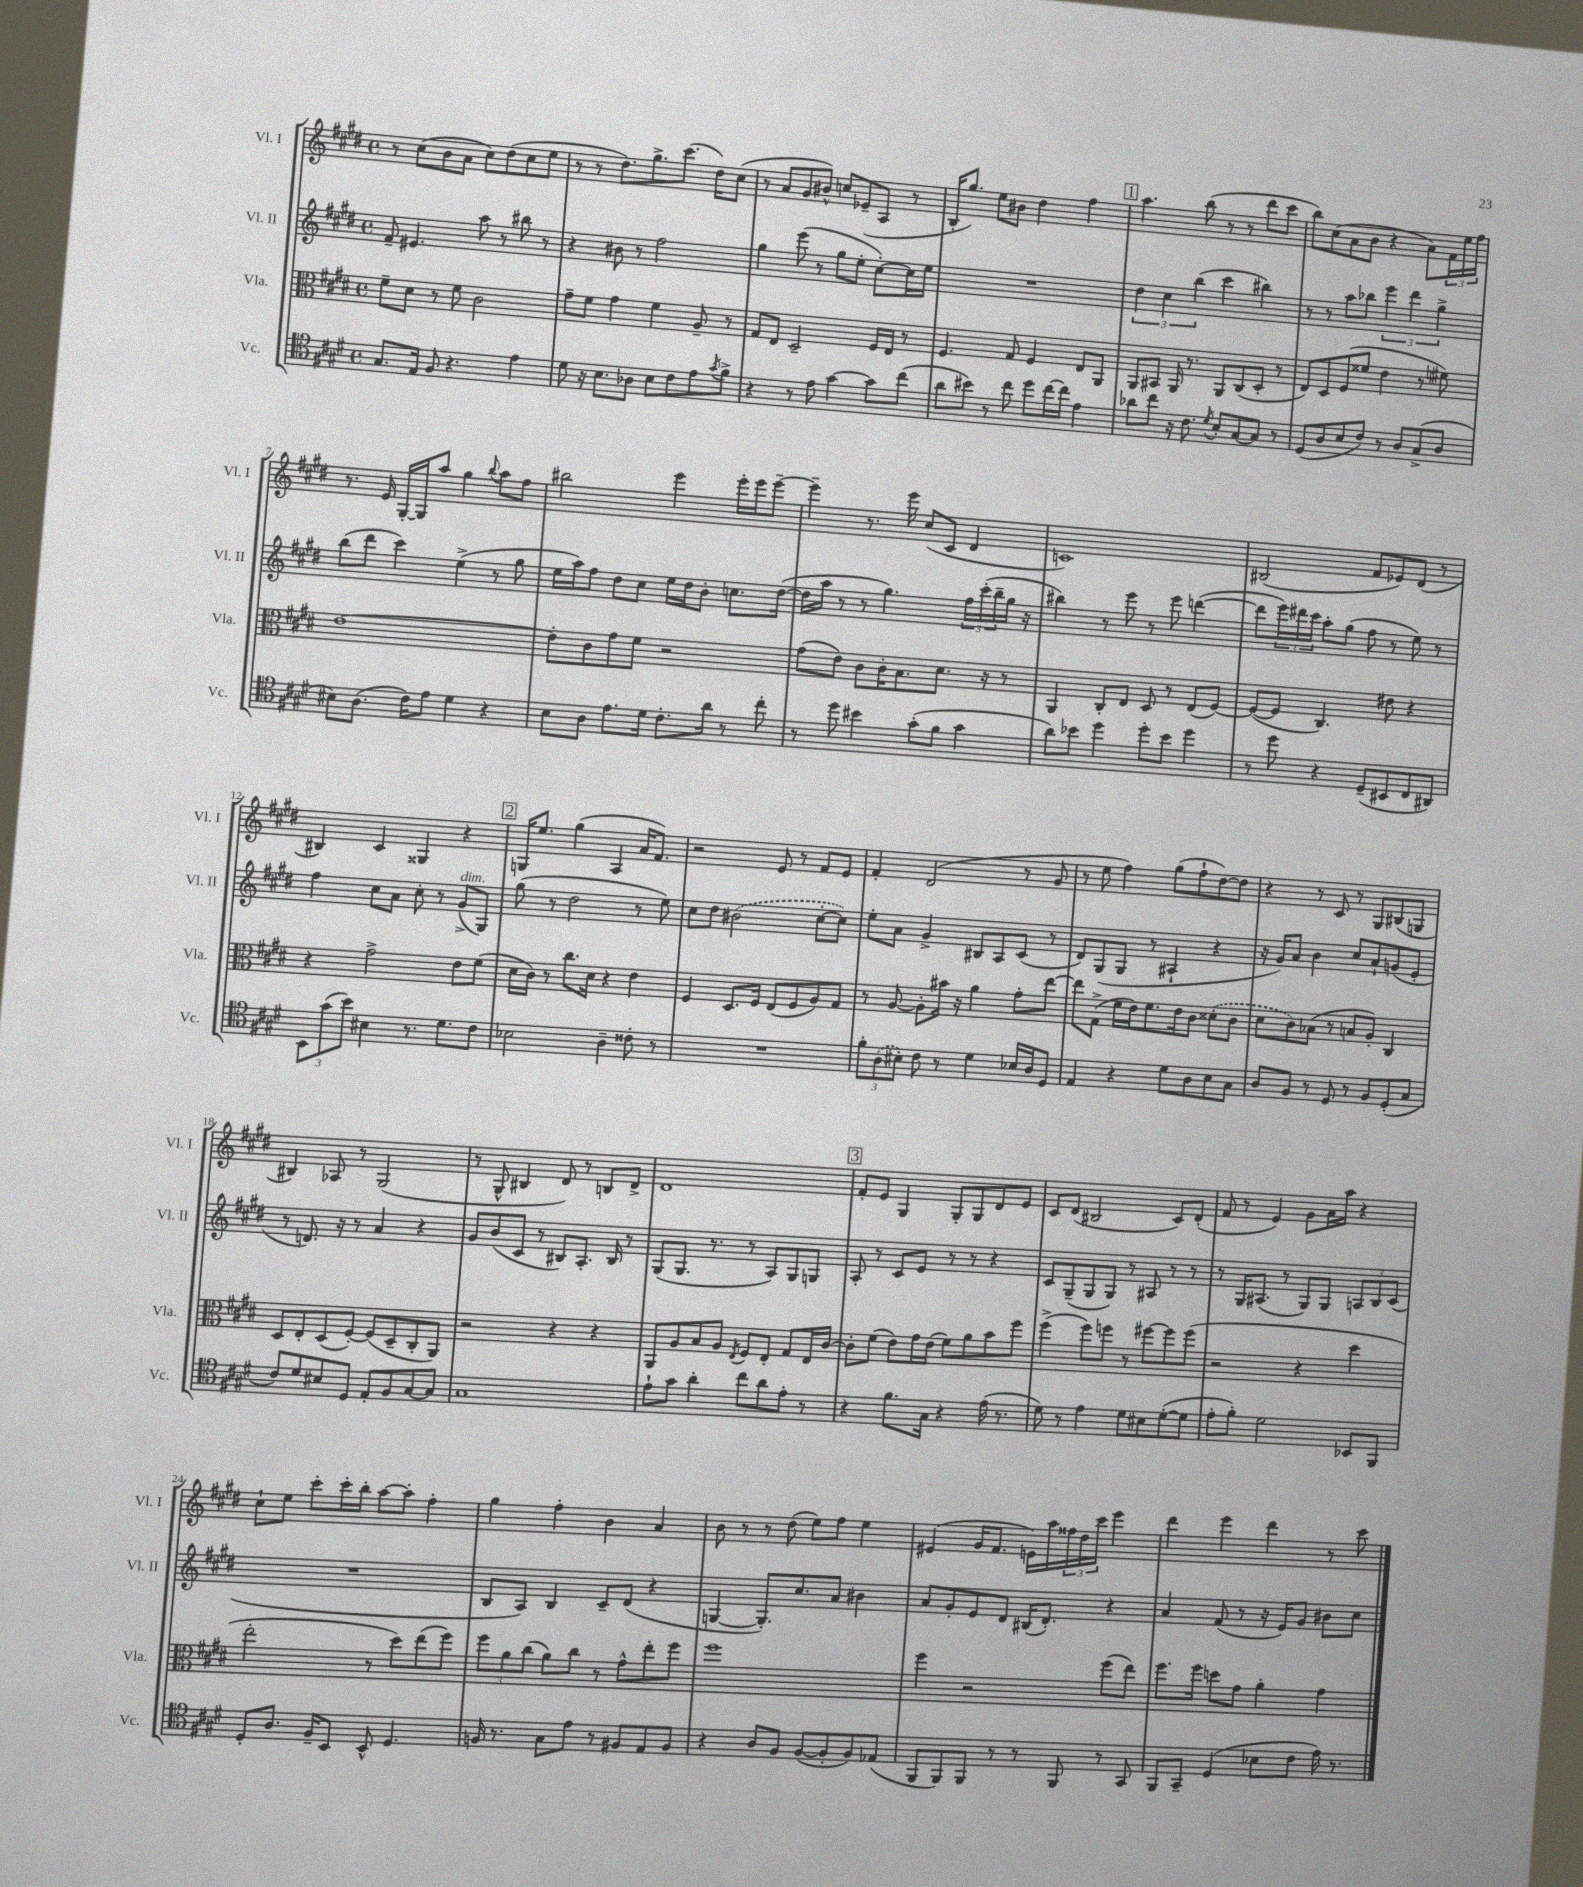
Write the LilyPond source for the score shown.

<<
\new StaffGroup <<
\new Staff = "s0" \with { instrumentName = "Vl. I" shortInstrumentName = "Vl. I" } {
    \clef treble \key e \major \defaultTimeSignature \time 4/4
    r8 cis''8( b'8 a'8 cis''8) dis''8( cis''8 e''8 |
    r8 r8 dis''8.) gis''8.-> cis'''8.( dis''16) cis''8( |
    r8 a'8 gis'8 bis'8-^) c''8 ees'8--( a8 r8 |
    b16-. gis''8.) e''8 bis'8 dis''4 fis''4 |
    \mark \markup { \box "1" } a''4. b''8( r8 r8 dis'''8 cis'''8 |
    b''8) cis''8( a'8 b'8 r4 a'8) \tuplet 3/2 { fis'16 e''16 fis''16 } |
    r8. e'16 gis16~-. gis16 a''8 gis''4 \appoggiatura { b''8 } a''8 fis''8 |
    bis''2 e'''4 e'''16-. e'''16 e'''8~-- |
    e'''4-- r8. e'''16 cis''8( cis'8 dis'4 |
    c'1) |
    bis2( fis'8 ees'8) dis'8( r8 |
    bis4) cis'4 gisis4 r4 |
    \mark \markup { \box "2" } g16 e''8. gis''4( a4 a'16 fis'8.) |
    r2 e'8 r8 fis'8 e'8 |
    fis'4-. dis'2( r8 gis'8 |
    r8 e''8 fis''4) gis''8( fis''8-! dis''8~) dis''8 |
    r4 r8 cis'8 r8 gis8 bis8( g8 |
    bis4) aes8 r8 gis2( |
    r8 gis8-^ bis4 dis'8) r8 b8 dis'8-> |
    dis'1 |
    \mark \markup { \box "3" } fis'8-. e'8 gis4 gis8-. gis8 dis'8 e'8 |
    cis'8 dis'8( bis2 cis'8) dis'8-.( |
    fis'8 r8 e'4) gis'8 a'16 a''16 r4 |
    cis''8-! e''8 cis'''8-. cis'''16-. b''16-. a''8~ a''8-. fis''4-. |
    gis''4 fis''4-. b'4 a'4 |
    b'8 r8 r8 dis''8( e''8) fis''8 e''4 |
    eis'4( gis'16 fis'8. e'16) a''16 \tuplet 3/2 { fisis''16 dis''16 cis'''16 } e'''4 |
    dis'''4 e'''4 dis'''4 r8 cis'''8 \bar "|." |
}
\new Staff = "s1" \with { instrumentName = "Vl. II" shortInstrumentName = "Vl. II" } {
    \clef treble \key e \major \defaultTimeSignature \time 4/4
    fis'8-- eis'4. a''8 r8 bis''8 r8 |
    r4 bis'8 r8 fis''2 |
    gis''4 e'''8( r8 gis''8 e''8-. cis''8~-.) cis''16 e''16 |
    R1 |
    \mark \markup { \box "1" } \tuplet 3/2 { dis''4 cis''4 b''4( } cis'''4 bis''4) |
    r8 r8 a''8 bes''8 \tuplet 3/2 { e'''4 dis'''4 gis''4-> } |
    b''8( dis'''8 cis'''4) e''4->( r8 gis''8 |
    e''16 a''16) fis''8 dis''8 cis''8 e''16 dis''16 b'8-. c''8. dis''16~( |
    dis''16 a''16 r8 r8 gis''4.) \tuplet 3/2 { fis''16 cis'''16-.( b''16-- } gis''16 r16 |
    bis''4) r8 e'''8 r8 e'''8 d'''4~( |
    d'''8 \tuplet 3/2 { e'''16) dis'''16 cis'''16 } a''8-. gis''8( fis''8 r8 e''8) r8 |
    fis''4 cis''8 a'8 cis''8-. r8 gis'8->^\markup { \italic "dim." }( gis8) |
    \mark \markup { \box "2" } gis''8( r8 dis''2 r8 e''8) |
    cis''8 dis''8 \once \slurDashed bis'2( cis''8~-. cis''8) |
    e''8-. a'8 gis'4-> bis8 a8 cis'8( r8 |
    dis'8) gis8( gis8 r8 ais4-! r4 |
    r16 gis'16) a'8 b'4 cis''8 a'8-! g'8( e'8-. |
    r8 d'8.) r16 r8 a'4 r4 |
    gis'8 b'8( cis'8 r8 bis8) a8.-. bis16 r8 |
    gis8( gis8. r8. r8 a8) gis8 g8 |
    \mark \markup { \box "3" } a8-. r8 cis'8 e'8 r8 r8 r4 |
    cis'8 gis8--( gis8 gis8) r8 ais8 r8 r8 |
    r8 gis16 ais8.( r8 gis8) gis8 \tuplet 3/2 { a8 b8 cis'8( } |
    R1 |
    b8 a8) b4 cis'8-- dis'8( r4 |
    g4~ g8.-.) cis''8. a'8 bis'4 |
    a'8 gis'8-. e'8 dis'8 bis16( dis'8.-.) r4 |
    a'4 fis'8( r8 r16 e'16) gis'8 bis'8 cis''8 \bar "|." |
}
\new Staff = "s2" \with { instrumentName = "Vla." shortInstrumentName = "Vla." } {
    \clef alto \key e \major \defaultTimeSignature \time 4/4
    fis'8-- dis'8 r8 fis'8 cis'2 |
    gis'8-- fis'8 gis'4 fis'4 a8-- r8 |
    gis8 e8 dis2-- fis16 e16 r8 |
    fis4. gis8 fis4 e8 a,8 |
    \mark \markup { \box "1" } a,8 bis,8 a,16 r8. a,8 cis8( dis8-. r8 |
    e8) dis8 fis8( fisis'8 e'4 r8 fis'8) |
    e'1~ |
    e'8-. cis'8 gis'8 fis'8 r2 |
    gis'8( e'8) cis'8 cis'16-. b8. dis'8. r16 r8 |
    a,4 cis8-. e8 dis8 r8 e8( fis8~) |
    fis8~( fis8 cis4.) eis'8 r4 |
    r4 gis'2-> e'8 fis'8( |
    \mark \markup { \box "2" } dis'16 cis'16) r8 cis''8. dis'16 r4 e'4 |
    fis4 dis8. fis16 e8( fis8 a8) gis8 |
    r8 a8~ a8-. bis'16 r16 a'4 gis'8-. e''8~ |
    e''8 gis8->( fis'16 e'16) fis'8. e'16 cis'8 \once \slurDashed disis'8-.( cis'8 |
    dis'8 cis'8) bes8( r8 b8 a8-.) cis4 |
    dis8 e8-. dis8( fis8~-.) fis8( dis8-- cis8-. a,8) |
    r2 r4 r4 |
    a,8 a8 b8 a8 \acciaccatura { e8 } fis8 e8-. gis8 e16 cis'16~ |
    \mark \markup { \box "3" } cis'8-. fis'8( e'8) gis'16 e'16( fis'8) a'8 b'8 fis''8 |
    fis''4->( fis''8) f''8 r8 fis''8~ fis''8 fis''8( |
    r2 r4 dis''4 |
    e''2-. r8 dis''8) e''8( fis''8) |
    \tuplet 3/2 { fis''8 a'8 cis''8( } a'8) cis''8 r8 gis'8-^ e''8-. fis''8 |
    fis''1 |
    fis''4 r2 fis''8( e''8) |
    fis''8. fis''16 d''8 gis'8 a'4-. gis'4 \bar "|." |
}
\new Staff = "s3" \with { instrumentName = "Vc." shortInstrumentName = "Vc." } {
    \clef tenor \key e \major \defaultTimeSignature \time 4/4
    gis8. e16 fis8 r4. e'4 |
    dis'8 r16 b8. aes8 b8 cis'8 e'8 \acciaccatura { gis'8 } fis'8-> |
    r4 r8 e'8 gis'4~ gis'8 cis''8( |
    a'8 bis'8) r8 cis''8 dis''8 cis''16~ cis''16 e'4 |
    \mark \markup { \box "1" } aes'8 cis''8 r16 cis'8. \acciaccatura { dis'8 } b8-. gis8~ gis8 r8 |
    dis8( a8 b8 cis'8) r8 a8 gis8->( a8 |
    bis8) a8.( cis'16) e'8 dis'4 r4 |
    b8 a8 e'8. dis'16 cis'8.-. a'16 r8 cis''8-. |
    r8 dis''8 bis'4 gis'8-.( fis'8 gis'4 |
    a'8) bes'8 dis''4 dis''8-. bes'8 dis''4 |
    r8 dis''8 r4 dis8--( bis,8 cis8 ais,8) |
    \tuplet 3/2 { b,8 gis'8( b'8) } bis4 r8. dis'8. cis'8 |
    \mark \markup { \box "2" } bes2 a4-- cisis'8-. r8 |
    R1 |
    \tuplet 3/2 { fis'8-. \once \slurDashed a8( bis8-.) } cis'8 r8 dis'4 bes16 a16 dis8 |
    e4 r4 dis'8 a8 b8 gis8 |
    a8 fis8 r8 dis8 r8 fis8 dis8-.( gis8 |
    cis'8) dis'8 bis8 dis8 e8-. fis8 gis8~ gis8 |
    gis1 |
    e'8-! gis'8 a'4-. cis''8 a'8 e'8-. r8 |
    \mark \markup { \box "3" } r4 fis'8. gis16 r4 e'16( r8. |
    dis'8) r8 e'4 dis'8 bis8 dis'8~-.( dis'8 |
    e'8-. fis'8-.) dis'2 bes,8 fis,8 |
    dis8-. a8. fis16-- b,8 b,8-^ dis4. |
    f16 r8. gis8 e'8 r8 fis8 e8 fis8 |
    r4 a8 fis8 fis8~( fis8-. fis8) ees8( |
    fis,8 fis,8) fis,8 r8 r8 fis,8 r8 gis,8 |
    fis,8 gis,8-- dis4( bes8 cis'8 e'16) r8. \bar "|." |
}
>>
>>
